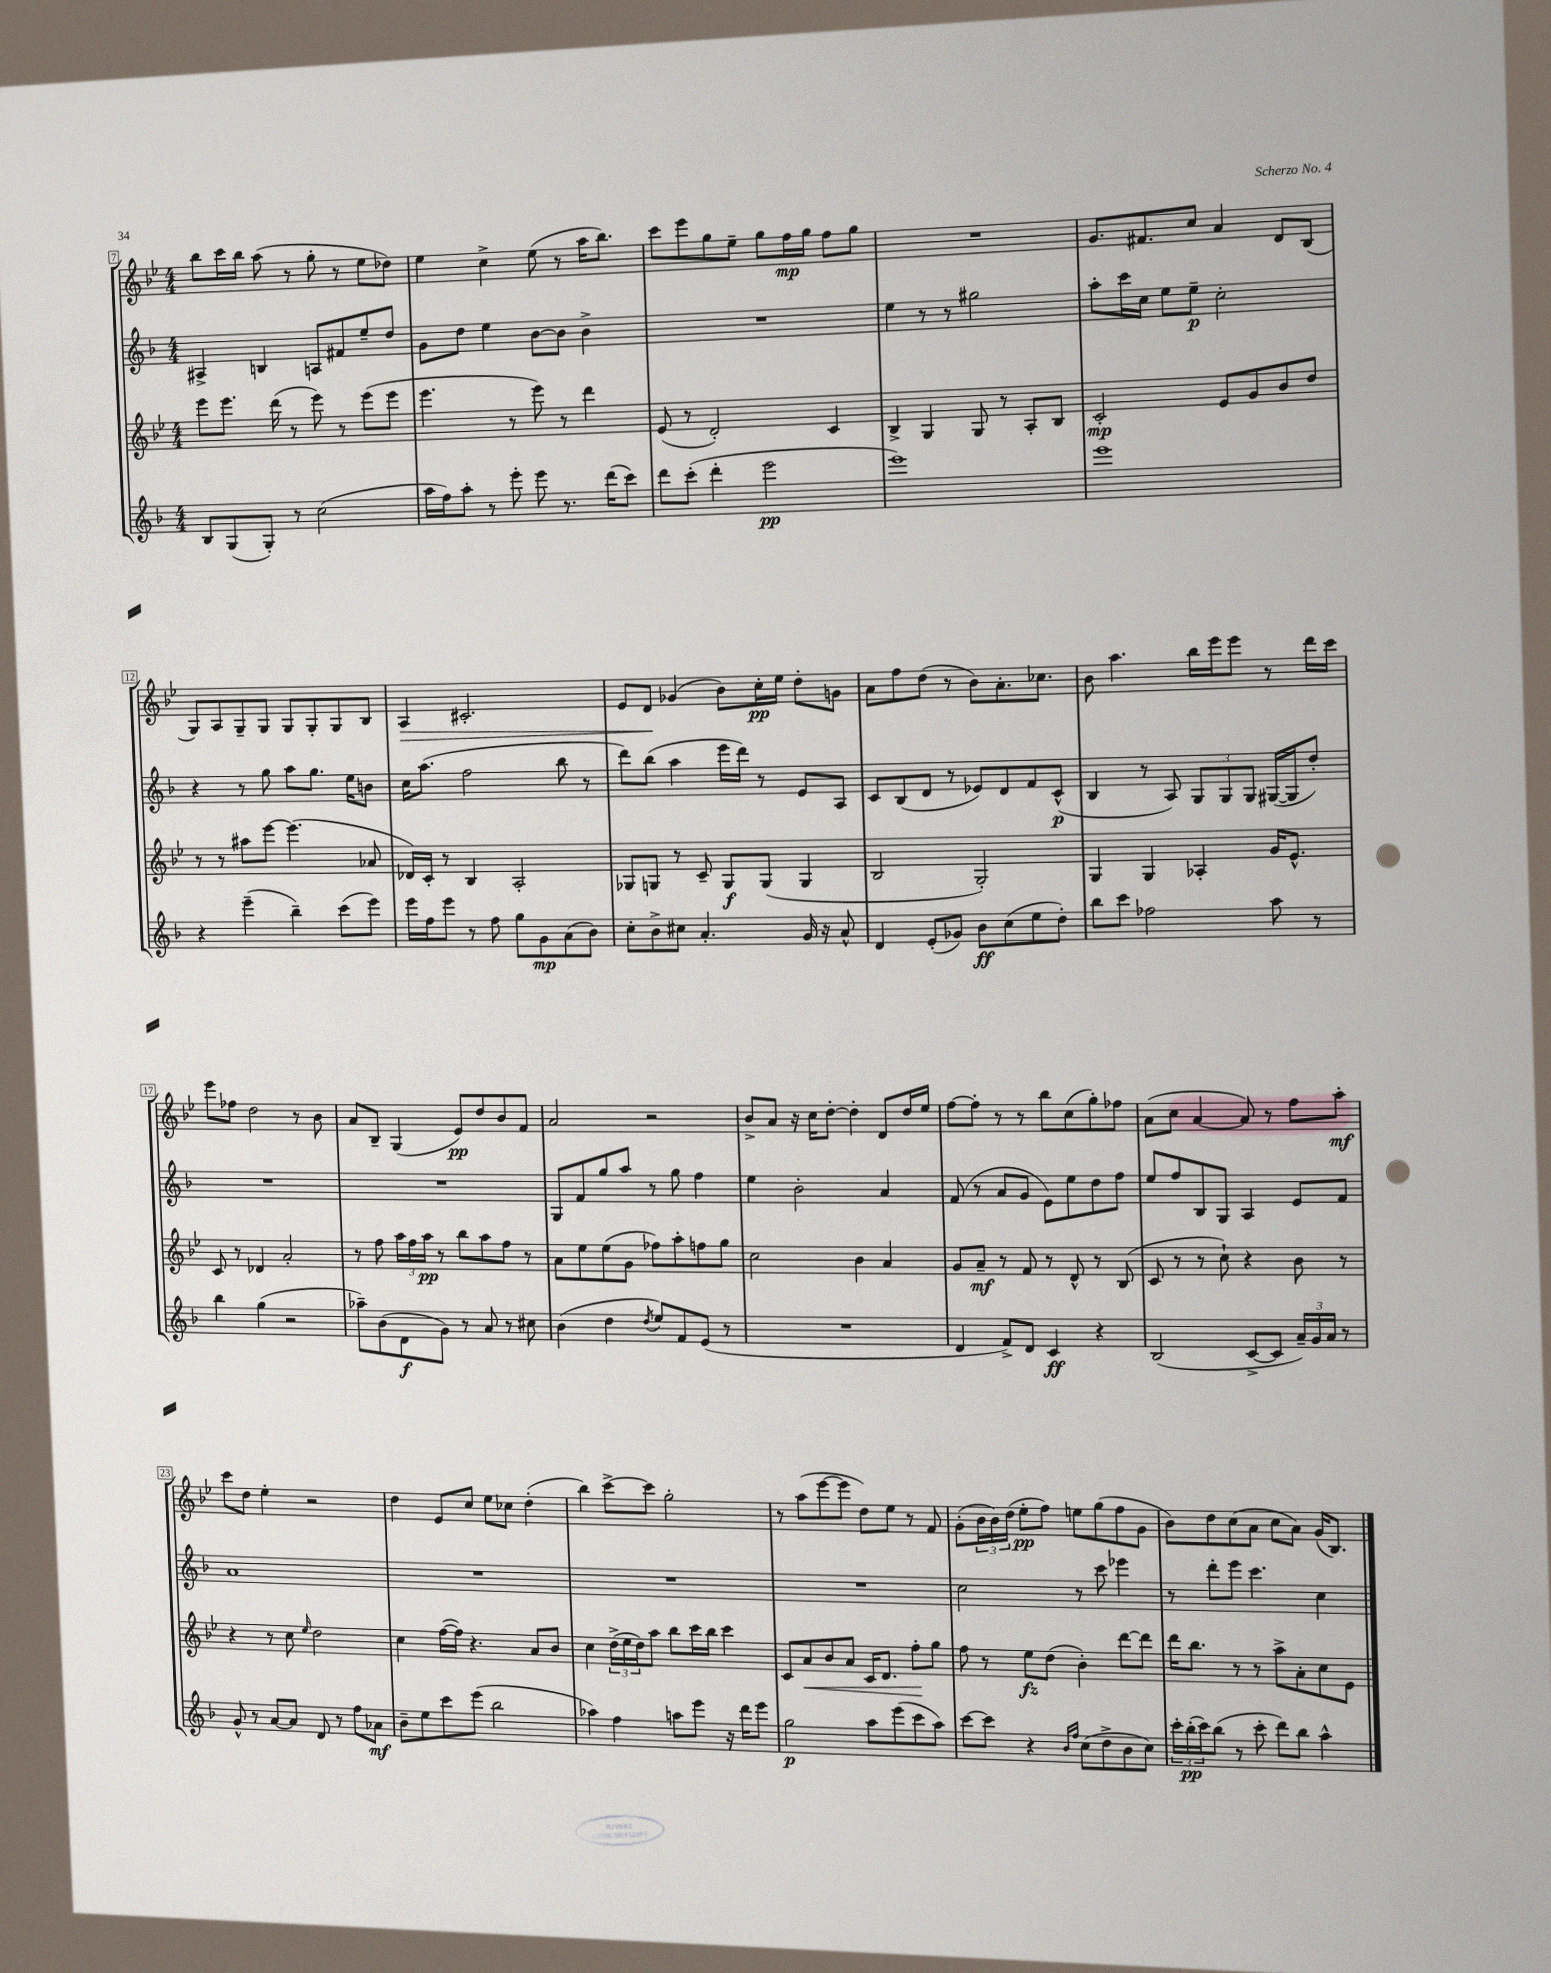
<<
\new StaffGroup <<
\new Staff = "s0" {
    \clef treble \key bes \major \numericTimeSignature \time 4/4
    bes''8 c'''16 bes''16 a''8( r8 g''8-. r8 ees''8 des''8) |
    ees''4 c''4-> ees''8( r8 a''16 bes''8.) |
    c'''8 ees'''8 g''8 ees''8-- g''8 f''16\mp g''16 f''8 g''8 |
    R1 |
    g'8. fis'8. c''8 a'4 d'8 bes8( |
    g8) a8 g8-- g8 g8 g8-. g8 bes8 |
    a4\> cis'2.-. |
    ees'8 d'8\! ges'4( bes'8) c''16-.\pp ees''16 d''8-. g'8 |
    a'8 f''8 d''8( r8 bes'8) a'8.-. ces''8. |
    bes'8 a''4. bes''16 ees'''16 ees'''8 r8 d'''16 c'''16 |
    ees'''8 fes''8 d''2 r8 bes'8 |
    a'8 bes8-- g4( ees'8\pp) d''8 bes'8 f'8 |
    a'2 r2 |
    bes'8-> a'8 r16 c''16 d''8~-. d''4-. d'8 d''16 ees''16 |
    f''8~ f''8-. r8 r8 bes''8 c''8( g''8-.) fes''8 |
    a'8( c''8 a'4~ a'8) r8 f''8 a''8-.\mf |
    c'''8 d''8 ees''4-. r2 |
    d''4 ees'8 c''8 ees''8 ces''8 d''4-.( |
    bes''4) c'''8~-> c'''8 g''2-. |
    r8 a''8( ees'''8~ ees'''8 d''8) ees''8 r8 f'8 |
    g'8-.( \tuplet 3/2 { bes'16 bes'16) d''16( } ees''8-.\pp f''8) e''8 g''8( f''8 g'8 |
    bes'8) d''8 c''8( a'8 c''8 a'8) g'16( bes8.) \bar "|." |
}
\new Staff = "s1" {
    \clef treble \key f \major \numericTimeSignature \time 4/4
    ais4-> b4 a8 fis'8 e''8-- d''8 |
    g'8 d''8 e''4 bes'8~ bes'8 bes'4-> |
    R1 |
    e''4 r8 r8 gis''2 |
    a''8-. c'''16 c''16 e''8 e''8--\p c''2-. |
    r4 r8 g''8 a''8 g''8. e''16 b'8 |
    c''16 a''8.( f''2 bes''8 r8 |
    d'''8) bes''8( a''4 e'''16 d'''16) r8 e'8 a8 |
    c'8 bes8( d'8 r8 ees'8) d'8 f'8 c'8-^\p( |
    bes4 r8 a8) \tuplet 3/2 { g8 g8 g8 } gis16~( gis16 d''8-.) |
    R1 |
    R1 |
    g8 f'8 g''8 a''8 r8 g''8 f''4 |
    e''4 bes'2-. a'4 |
    f'8( r8 a'8 g'8 e'8) e''8 d''8 f''8 |
    e''8 f''8 bes8 g8 a4 e'8 f'8 |
    a'1 |
    R1 |
    R1 |
    R1 |
    c''2 r8 c'''8 ees'''4 |
    r8 d'''8-. e'''8 c'''4. c''4 \bar "|." |
}
\new Staff = "s2" {
    \clef treble \key bes \major \numericTimeSignature \time 4/4
    ees'''8 ees'''8. d'''16( r8 ees'''8) r8 ees'''8( ees'''8 |
    ees'''4. r8 ees'''8) r8 d'''4 |
    ees'8( r8 d'2-.) c'4 |
    bes4-> g4 g8 r8 a8-. bes8 |
    c'2-.\mp ees'8 g'8 bes'8 d''8 |
    r8 r8 ais''8 ees'''8~ ees'''4.( aes'8 |
    des'16) c'16-. r8 bes4 a2-. |
    ges8 g8 r8 c'8-- g8\f g8( g4 |
    bes2 g2-.) |
    g4 g4 aes4-. g'16 ees'8.-^ |
    c'8 r8 des'4 a'2-. |
    r8 f''8 \tuplet 3/2 { a''16 f''16 a''16\pp } r8 bes''8 a''8 f''8 r8 |
    a'8 ees''8 ees''8( g'8 fes''8) a''8-. f''8 g''8 |
    c''2 bes'4 a'4 |
    g'8 a'8--\mf r8 f'8 r8 d'8-^ r8 bes8( |
    c'8 r8 r8 c''8-!) r4 bes'8 r8 |
    r4 r8 c''8 \grace { ees''16 } d''2 |
    c''4 f''16~( f''16) r4. a'8 bes'8 |
    c''4 \tuplet 3/2 { d''16->( ees''16 d''16) } a''8 bes''8 c'''16 bes''16 c'''4 |
    c'8 a'8\< bes'8 a'8 c'16 d'8. f''8-.\! g''8 |
    f''8 r8 ees''8\fz d''8( bes'4-.) d'''8~ d'''8 |
    d'''16 bes''8. r8 r8 a''8-> a'8-. c''8 ees'8 \bar "|." |
}
\new Staff = "s3" {
    \clef treble \key f \major \numericTimeSignature \time 4/4
    bes8 g8( g8-.) r8 c''2( |
    a''16 f''16) a''8-. r8 e'''8-. e'''8 r8. d'''16( c'''8) |
    d'''8 c'''8-.( d'''4-. e'''2\pp |
    e'''1) |
    e'''1 |
    r4 e'''4--( bes''4--) c'''8( e'''8) |
    e'''16 f''16 e'''8 r8 f''8 g''8 g'8\mp a'8( bes'8) |
    c''8-. bes'8-> cis''8 a'4.-. g'16 r16 a'8-^ |
    d'4 e'8-.( ges'8) bes'8\ff c''8( e''8 d''8-.) |
    bes''8 c'''8 fes''2 a''8 r8 |
    bes''4 g''4( r2 |
    aes''8--) bes'8( d'8\f g'8) r8 a'8 r8 cis''8 |
    bes'4( d''4 \acciaccatura { d''8 } e''8) f'8 e'8( r8 |
    R1 |
    d'4 f'8->) d'8 c'4\ff r4 |
    bes2( c'8~-> c'8 \tuplet 3/2 { a'16--) g'16 a'16 } r8 |
    g'8-^ r8 a'8~ a'8 d'8 r8 f''8 aes'8\mf |
    bes'8-- e''8 c'''8 e'''8( bes''2 |
    aes''4) f''4 a''8 e'''8 r16 d'''16 e'''8 |
    g''2\p a''8 e'''8( c'''8 a''8) |
    c'''8~ c'''8 r4 \grace { bes'16 f''16 } c''8( d''8-> bes'8 c''8) |
    \tuplet 3/2 { c'''16-. bes''16-.\pp( c'''16) } bes''8( r8 c'''8-. d'''8) bes''8 a''4-^ \bar "|." |
}
>>
>>
\layout { \context { \Score currentBarNumber = #7 \override BarNumber.stencil = #(make-stencil-boxer 0.1 0.3 ly:text-interface::print) } }
